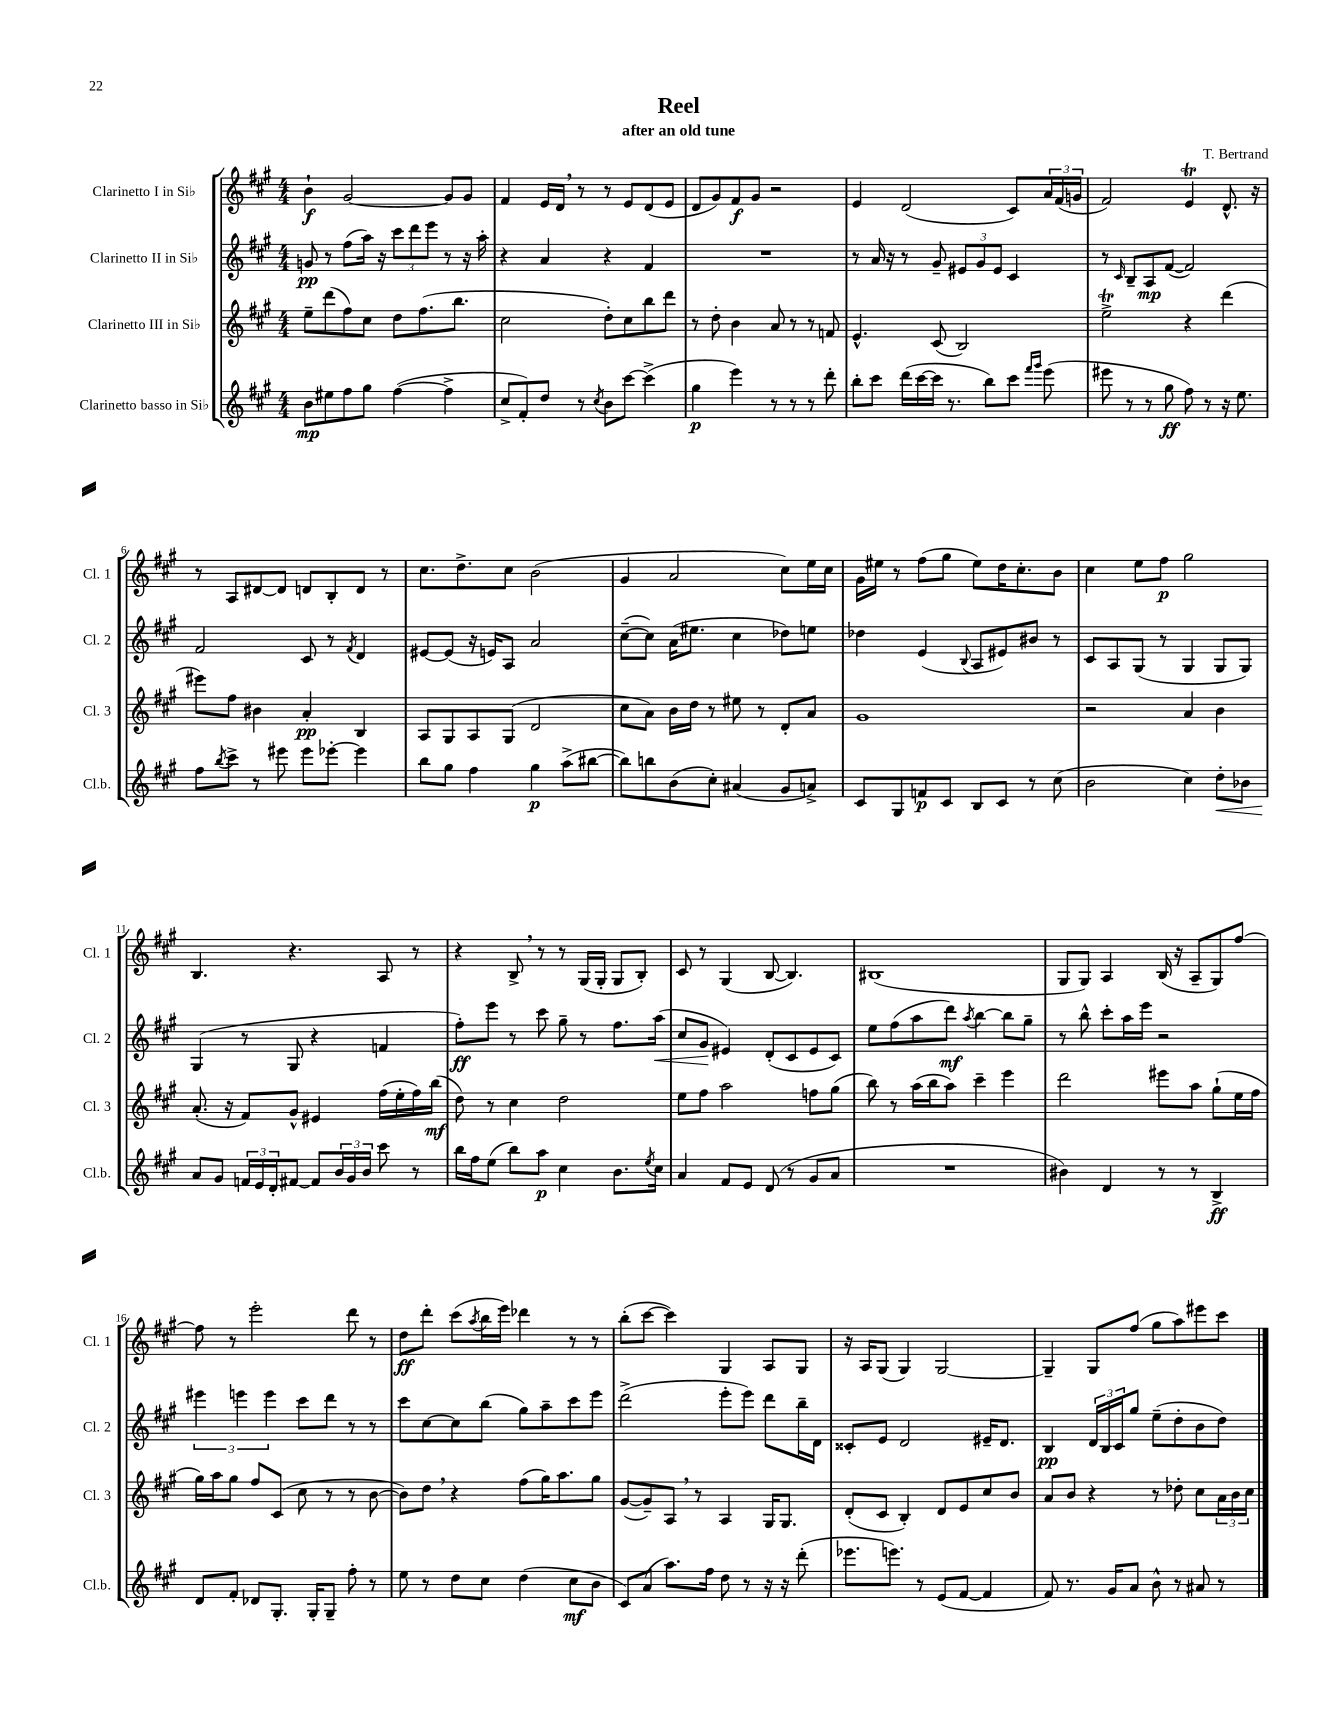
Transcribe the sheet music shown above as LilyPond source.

\header { title = "Reel" composer = "T. Bertrand" subtitle = "after an old tune" }
<<
\new StaffGroup <<
\new Staff = "s0" \with { instrumentName = "Clarinetto I in Sib" shortInstrumentName = "Cl. 1" } {
    \clef treble \key a \major \numericTimeSignature \time 4/4
    b'4-!\f gis'2~ gis'8 gis'8 |
    fis'4 e'16 d'16 \breathe r8 r8 e'8 d'8( e'8 |
    d'8 gis'8) fis'8\f gis'8 r2 |
    e'4 d'2( cis'8) \tuplet 3/2 { a'16 fis'16( g'16 } |
    fis'2) e'4\trill d'8.-^ r16 |
    r8 a8 dis'8~ dis'8 d'8 b8-. d'8 r8 |
    cis''8. d''8.-> cis''8 b'2( |
    gis'4 a'2 cis''8) e''16 cis''16 |
    gis'16 eis''16 r8 fis''8( gis''8 eis''8) d''16 cis''8.-. b'8 |
    cis''4 e''8 fis''8\p gis''2 |
    b4. r4. a8 r8 |
    r4 b8-> \breathe r8 r8 gis16( gis16-. gis8 b8-.) |
    cis'8 r8 gis4( b8~ b4.) |
    bis1( |
    gis8 gis8) a4 b16( r16 a8-- gis8) fis''8~ |
    fis''8 r8 e'''2-. d'''8 r8 |
    d''8\ff d'''8-. cis'''8( \acciaccatura { a''8 } b''16 e'''16) des'''4 r8 r8 |
    b''8-.( cis'''8~ cis'''4) gis4 a8 gis8 |
    r16 a16 gis8( gis4) gis2~ |
    gis4-- gis8 fis''8( gis''8 a''8) eis'''8 cis'''8 \bar "|." |
}
\new Staff = "s1" \with { instrumentName = "Clarinetto II in Sib" shortInstrumentName = "Cl. 2" } {
    \clef treble \key a \major \numericTimeSignature \time 4/4
    g'8\pp r8 fis''8( a''16) r16 \tuplet 3/2 { cis'''8 d'''8 e'''8 } r8 r16 a''16-. |
    r4 a'4 r4 fis'4 |
    R1 |
    r8 a'16 r16 r8 gis'8-- \tuplet 3/2 { eis'8 gis'8 eis'8 } cis'4 |
    r8 \grace { cis'16 } b8-- a8\mp fis'8~( fis'2) |
    fis'2 cis'8 r8 \acciaccatura { fis'8 } d'4 |
    eis'8~ eis'8( r16 e'16) a8 a'2 |
    cis''8~--( cis''8) a'16( eis''8. cis''4 des''8) e''8 |
    des''4 e'4( \appoggiatura { b8 } a8 eis'8) bis'8 r8 |
    cis'8 a8 gis8( r8 gis4 gis8 gis8) |
    gis4( r8 gis8 r4 f'4 |
    fis''8-.\ff) e'''8 r8 cis'''8 gis''8-- r8 fis''8. a''16\<( |
    cis''8 gis'8\! eis'4) d'8-.( cis'8 eis'8 cis'8) |
    e''8 fis''8( a''8 d'''8\mf) \acciaccatura { a''8 } b''4~ b''8 gis''8-- |
    r8 b''8-^ cis'''8-. a''16 e'''16 r2 |
    \tuplet 3/2 { eis'''4 e'''4 e'''4 } cis'''8 d'''8 r8 r8 |
    cis'''8 cis''8~ cis''8 b''8( gis''8) a''8-- cis'''8 e'''8 |
    d'''2->( e'''8-. e'''8) d'''8 b''16-- d'16 |
    cisis'8-. e'8 d'2 eis'16-- d'8. |
    b4\pp \tuplet 3/2 { d'16 b16 cis'16 } gis''8 e''8--( d''8-. b'8 d''8) \bar "|." |
}
\new Staff = "s2" \with { instrumentName = "Clarinetto III in Sib" shortInstrumentName = "Cl. 3" } {
    \clef treble \key a \major \numericTimeSignature \time 4/4
    e''8-- d'''8( fis''8) cis''8 d''8 fis''8.( b''8. |
    cis''2 d''8-.) cis''8 b''8 d'''8 |
    r8 d''8-. b'4 a'8 r8 r8 f'8 |
    e'4.-^ cis'8( b2) |
    e''2->\trill r4 d'''4( |
    eis'''8) fis''8 bis'4 a'4-.\pp b4 |
    a8 gis8 a8 gis8( d'2 |
    cis''8 a'8) b'16 d''16 r8 eis''8 r8 d'8-. a'8 |
    gis'1 |
    r2 a'4 b'4 |
    a'8.-.( r16 fis'8) gis'8-^ eis'4 fis''16( e''16-. fis''16) b''16\mf( |
    d''8) r8 cis''4 d''2 |
    e''8 fis''8 a''2 f''8 gis''8( |
    b''8) r8 a''16( b''16 a''8) cis'''4-- e'''4 |
    d'''2 eis'''8 a''8 gis''8-!( e''16 fis''16 |
    gis''16) a''16 gis''8 fis''8 cis'8( cis''8 r8 r8 b'8~ |
    b'8) d''8 \breathe r4 fis''8( gis''16) a''8. gis''8 |
    gis'8~( gis'8--) a8 \breathe r8 a4 gis16 gis8. |
    d'8-.( cis'8 b4-.) d'8 e'8 cis''8 b'8 |
    a'8 b'8 r4 r8 des''8-. cis''8 \tuplet 3/2 { a'16 b'16 cis''16 } \bar "|." |
}
\new Staff = "s3" \with { instrumentName = "Clarinetto basso in Sib" shortInstrumentName = "Cl.b." } {
    \clef treble \key a \major \numericTimeSignature \time 4/4
    b'8\mp eis''8 fis''8 gis''8 fis''4~( fis''4-> |
    cis''8-> fis'8-.) d''8 r8 \acciaccatura { cis''8 } b'8 cis'''8~ cis'''4->( |
    gis''4\p e'''4) r8 r8 r8 d'''8-. |
    b''8-. cis'''8 d'''16( cis'''16~ cis'''16 r8. b''8) cis'''8 \grace { fis'''16 gis'''16 } e'''8( |
    eis'''8 r8 r8 gis''8\ff fis''8) r8 r16 e''8. |
    fis''8 \acciaccatura { b''8 } cis'''8-> r8 eis'''8 eis'''8 ees'''8~-. ees'''4 |
    b''8 gis''8 fis''4 gis''4\p a''8->( bis''8~ |
    bis''8) b''8 b'8( cis''8-.) ais'4( gis'8 a'8->) |
    cis'8 gis8 f'8\p cis'8 b8 cis'8 r8 cis''8( |
    b'2 cis''4) d''8-.\< bes'8 |
    a'8\! gis'8 \tuplet 3/2 { f'16 e'16 d'16-. } fis'8~ fis'8 \tuplet 3/2 { b'16 gis'16 b'16 } cis'''8 r8 |
    b''16 fis''16 e''8( b''8) a''8\p cis''4 b'8. \acciaccatura { e''8 } cis''16 |
    a'4 fis'8 e'8 d'8( r8 gis'8 a'8 |
    R1 |
    bis'4) d'4 r8 r8 b4->\ff |
    d'8 fis'8-. des'8 gis8.-. gis16-. gis8-- fis''8-. r8 |
    e''8 r8 d''8 cis''8 d''4( cis''8\mf b'8 |
    cis'8) a'8( a''8.) fis''16 d''8 r8 r16 r16 d'''8-.( |
    ees'''8. e'''8.) r8 e'8( fis'8~ fis'4 |
    fis'8) r8. gis'16 a'8 b'8-^ r8 ais'8 r8 \bar "|." |
}
>>
>>
